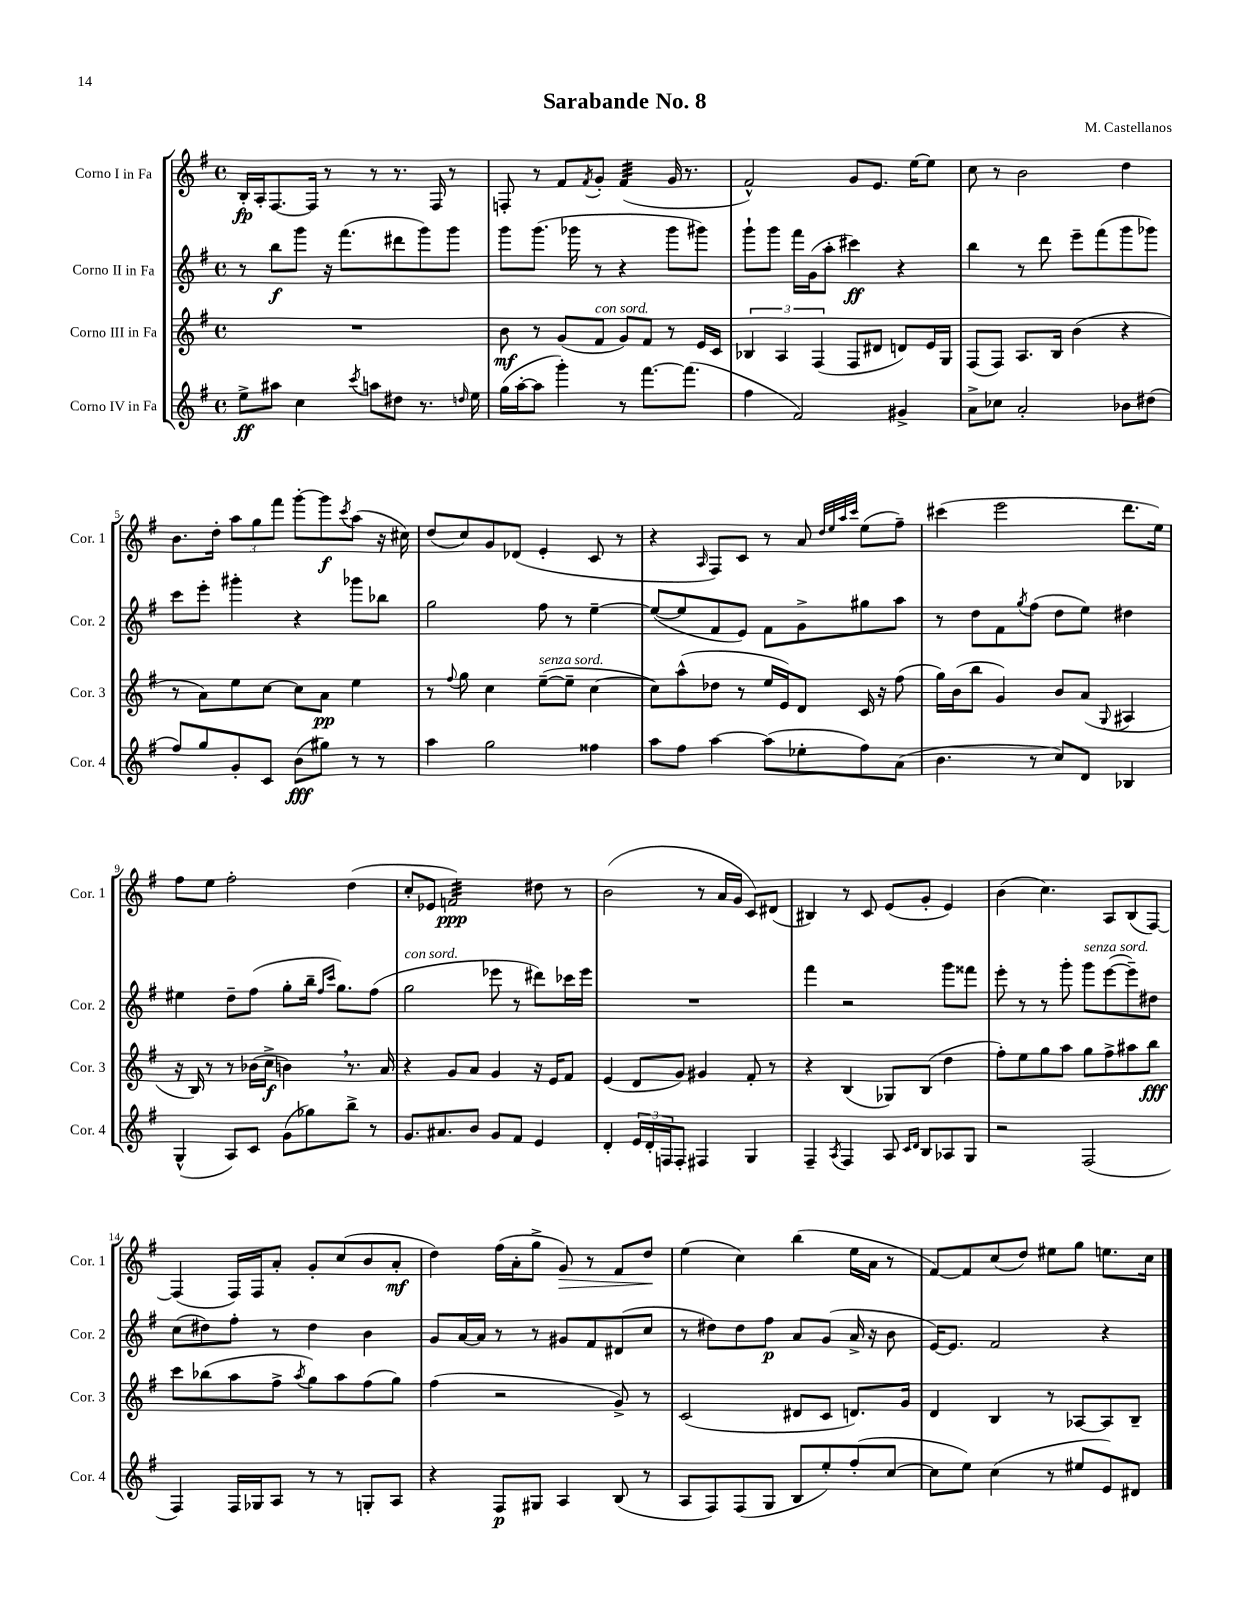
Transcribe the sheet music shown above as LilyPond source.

\header { title = "Sarabande No. 8" composer = "M. Castellanos" }
<<
\new StaffGroup <<
\new Staff = "s0" \with { instrumentName = "Corno I in Fa" shortInstrumentName = "Cor. 1" } {
    \clef treble \key g \major \defaultTimeSignature \time 4/4
    b16-.\fp a16-. fis8.~ fis16 r8 r8 r8. fis16 r8 |
    f8-. r8 fis'8 \acciaccatura { fis'8 } g'8-. fis'4:32( g'16 r8. |
    fis'2-^) g'8 e'8. e''16~ e''8 |
    c''8 r8 b'2 d''4 |
    b'8. d''16-. \tuplet 3/2 { a''8 g''8 fis'''8 } g'''8~-. g'''8\f \acciaccatura { c'''8 } a''8( r16 cis''16) |
    d''8( c''8) g'8 des'8( e'4-. c'8 r8 |
    r4 \grace { a16 } fis8) c'8 r8 a'8 \grace { d''32 e''32 a''32 c'''32 } e''8( fis''8--) |
    cis'''4( e'''2 d'''8. e''16) |
    fis''8 e''8 fis''2-. d''4( |
    c''8-. ees'8 f'2:32\ppp) dis''8 r8 |
    b'2( r8 a'16 g'16 c'8) dis'8( |
    bis4) r8 c'8 e'8( g'8-. e'4) |
    b'4( c''4.) a8 b8( fis8~) |
    fis4( fis16) fis16 a'8-. g'8-. c''8( b'8 a'8-.\mf |
    d''4) fis''16( a'16-. g''8-> g'8\>) r8 fis'8 d''8\! |
    e''4( c''4) b''4( e''16 a'16 r8 |
    fis'8~) fis'8 c''8( d''8) eis''8 g''8 e''8. c''16 \bar "|." |
}
\new Staff = "s1" \with { instrumentName = "Corno II in Fa" shortInstrumentName = "Cor. 2" } {
    \clef treble \key g \major \defaultTimeSignature \time 4/4
    r8 b''8\f g'''8 r16 fis'''8.( dis'''8 g'''8) g'''8 |
    g'''8 g'''8.( ges'''16 r8 r4 ges'''8 gis'''8) |
    g'''8-! g'''8 fis'''16 g'16( a''8-. cis'''4\ff) r4 |
    b''4 r8 d'''8 e'''8-- fis'''8( g'''8 ges'''8) |
    c'''8 e'''8-. gis'''4-. r4 ges'''8 bes''8 |
    g''2 fis''8 r8 e''4~-- |
    e''8~( e''8 fis'8 e'8) fis'8 g'8-> gis''8 a''8 |
    r8 d''8 fis'8 \acciaccatura { g''8 } fis''8( d''8 e''8) dis''4 |
    eis''4 d''8-- fis''8( g''8-. b''16-- \grace { fis''16 c'''16 } g''8.) fis''8( |
    g''2^\markup { \italic "con sord." } ees'''8 r8 dis'''8) ces'''16 ees'''16 |
    R1 |
    fis'''4 r2 g'''8 fisis'''8 |
    e'''8-. r8 r8 g'''8-. g'''8^\markup { \italic "senza sord." } e'''8~( e'''8--) dis''8 |
    c''8( dis''8) fis''8-. r8 dis''4 b'4 |
    g'8 a'16~ a'16 r8 r8 gis'8 fis'8 dis'8( c''8 |
    r8 dis''8) dis''8 fis''8\p a'8 g'8( a'16-> r16 b'8 |
    e'16~) e'8. fis'2 r4 \bar "|." |
}
\new Staff = "s2" \with { instrumentName = "Corno III in Fa" shortInstrumentName = "Cor. 3" } {
    \clef treble \key g \major \defaultTimeSignature \time 4/4
    R1 |
    b'8\mf r8 g'8( fis'8^\markup { \italic "con sord." } g'8) fis'8 r8 e'16 c'16 |
    \tuplet 3/2 { bes4 a4 fis4( } fis8 dis'8 d'8) e'16 g16 |
    fis8( fis8) a8. b16 b'4( r4 |
    r8 a'8) e''8 c''8~ c''8 a'8\pp e''4 |
    r8 \appoggiatura { fis''8 } g''8 c''4 e''8~--^\markup { \italic "senza sord." }( e''8-- c''4~ |
    c''8) a''8-^( des''8 r8 e''16 e'16) d'8 c'16 r16 fis''8( |
    g''16) b'16( b''8 g'4) b'8 a'8( \appoggiatura { g8 } ais4 |
    r16 b16) r8 r8 bes'16( c''16->\f b'4) \breathe r8. a'16 |
    r4 g'8 a'8 g'4 r16 e'16 fis'8 |
    e'4( d'8 g'8) gis'4 fis'8-. r8 |
    r4 b4( ges8) b8( d''4 |
    fis''8-.) e''8 g''8 a''8 g''8 fis''8-> ais''8 b''8\fff |
    c'''8 bes''8( a''8 fis''8-> \acciaccatura { a''8 } g''8) a''8 fis''8( g''8) |
    fis''4( r2 g'8->) r8 |
    c'2( dis'8 c'8 d'8.) g'16 |
    d'4 b4 r8 aes8~ aes8 b8-- \bar "|." |
}
\new Staff = "s3" \with { instrumentName = "Corno IV in Fa" shortInstrumentName = "Cor. 4" } {
    \clef treble \key g \major \defaultTimeSignature \time 4/4
    e''8->\ff ais''8 c''4 \acciaccatura { c'''8 } a''8 dis''8 r8. \grace { d''16 } e''16 |
    g''16( a''16~-. a''8 g'''4-.) r8 fis'''8.~ fis'''8.( |
    fis''4 fis'2) gis'4-> |
    a'8-> ces''8 a'2-. bes'8 dis''8( |
    fis''8) g''8 g'8-. c'8 b'8\fff( gis''8) r8 r8 |
    a''4 g''2 fisis''4 |
    a''8 fis''8 a''4~ a''8( ees''8-. fis''8) a'8( |
    b'4. r8 c''8) d'8 bes4 |
    g4-^( a8) c'8 g'8( ges''8) b''8-> r8 |
    g'8. ais'8. b'8 g'8 fis'8 e'4 |
    d'4-. \tuplet 3/2 { e'16 d'16-. f16 } f8-. fis4 g4 |
    fis4-- \acciaccatura { a8 } fis4 a8 \grace { c'16 d'16 } b8 aes8 g8 |
    r2 fis2( |
    fis4) fis16 ges16 a8 r8 r8 g8-. a8 |
    r4 fis8\p gis8 a4 b8( r8 |
    a8 fis8) fis8( g8 b8 e''8-.) fis''8-.( c''8~ |
    c''8 e''8) c''4( r8 eis''8 e'8) dis'8 \bar "|." |
}
>>
>>
